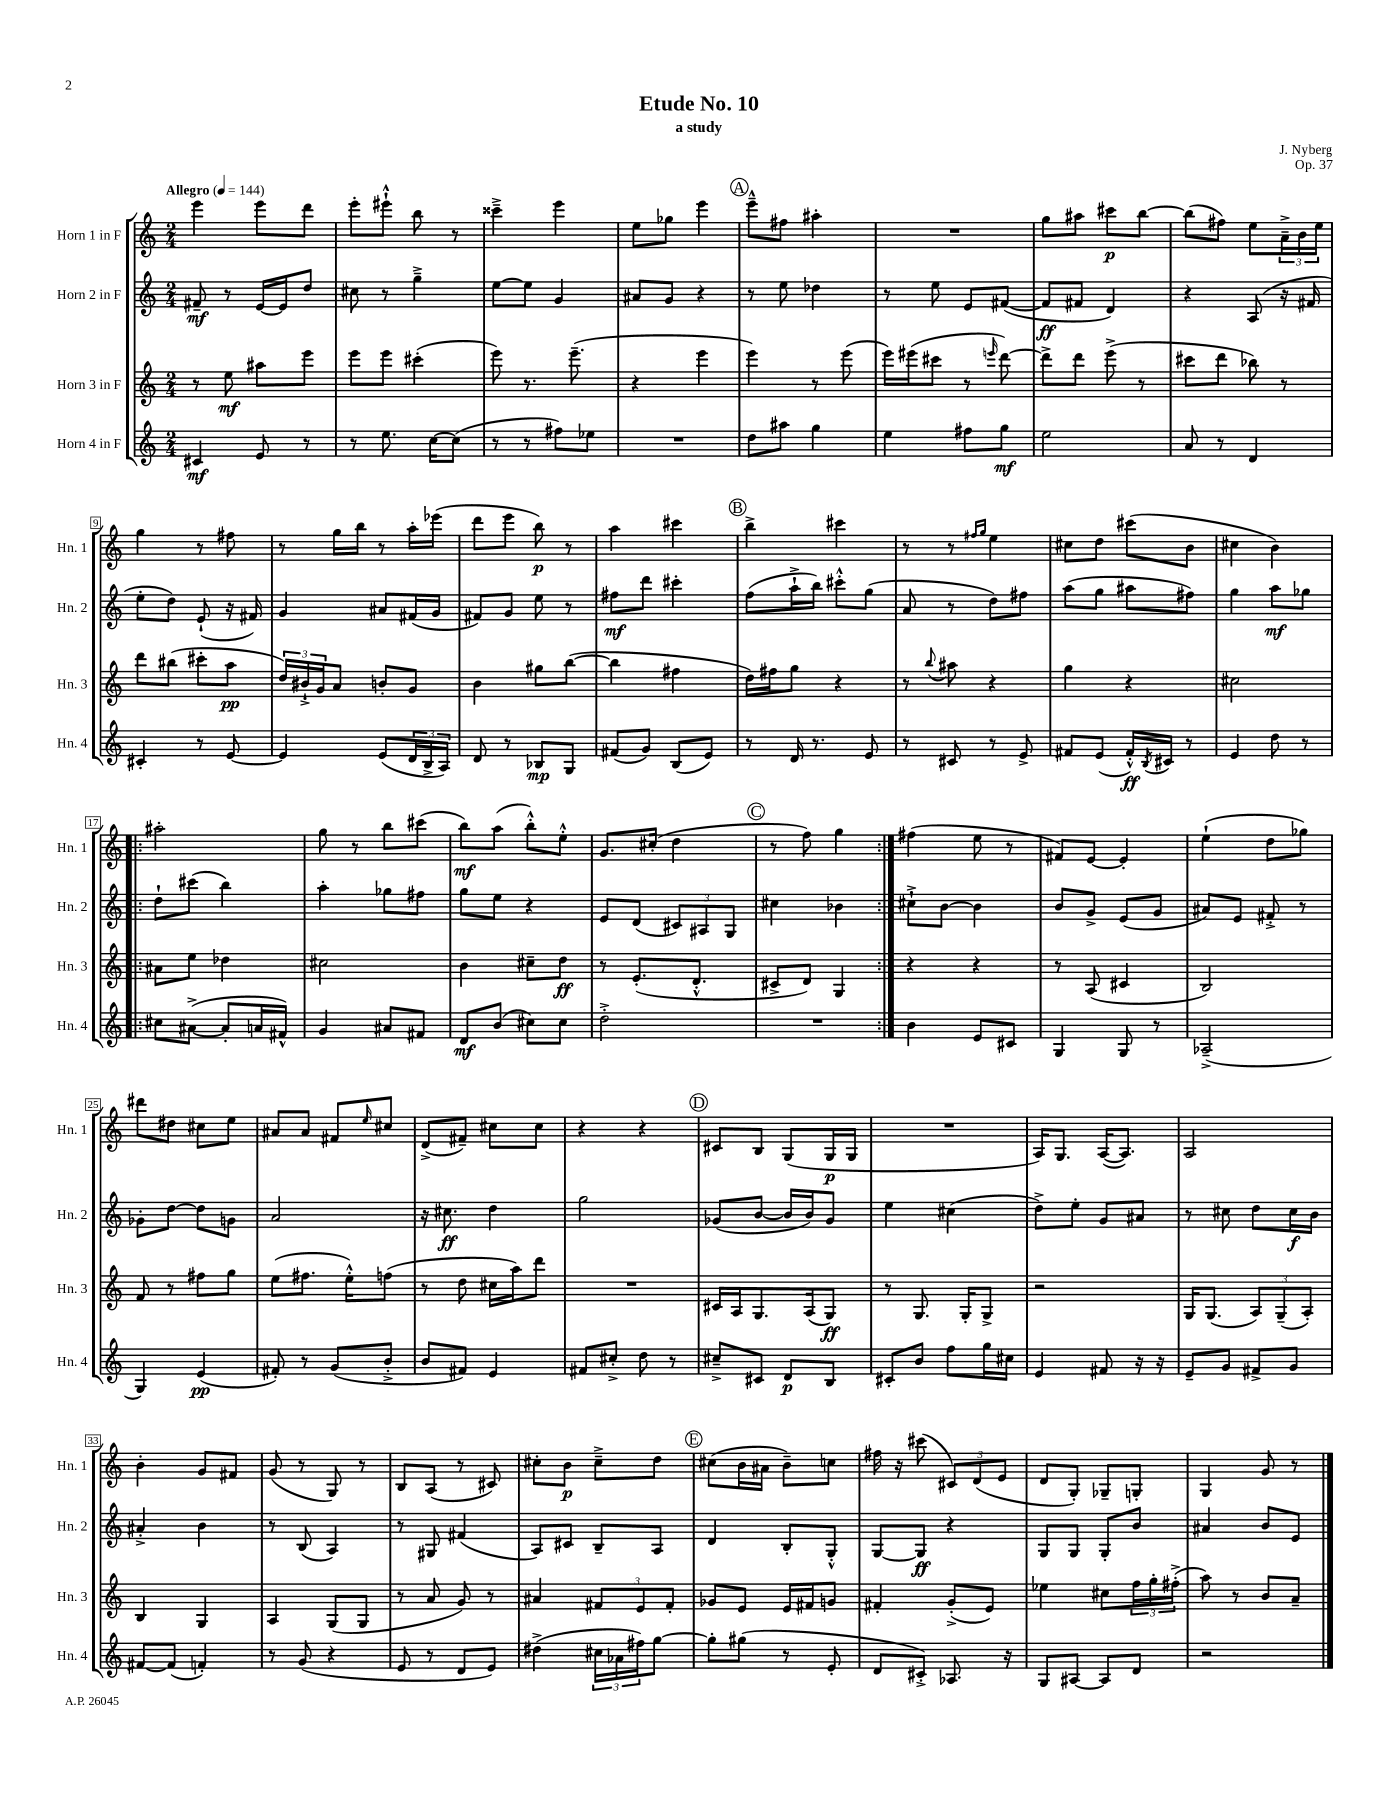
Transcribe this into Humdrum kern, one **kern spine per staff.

**kern	**dynam	**kern	**dynam	**kern	**dynam	**kern	**dynam
*part4	*part4	*part3	*part3	*part2	*part2	*part1	*part1
*staff4	*staff4	*staff3	*staff3	*staff2	*staff2	*staff1	*staff1
*I"Horn 4 in F	*	*I"Horn 3 in F	*	*I"Horn 2 in F	*	*I"Horn 1 in F	*
*I'Hn. 4	*	*I'Hn. 3	*	*I'Hn. 2	*	*I'Hn. 1	*
*clefG2	*	*clefG2	*	*clefG2	*	*clefG2	*
*k[]	*	*k[]	*	*k[]	*	*k[]	*
*M2/4	*	*M2/4	*	*M2/4	*	*M2/4	*
*MM144	*	*MM144	*	*MM144	*	*MM144	*
=1	=1	=1	=1	=1	=1	=1	=1
!	!	!	!	!	!	!LO:TX:a:B:t=Allegro	!
4c#X/	mf	8r	.	8f#X~/	mf	4eee\	.
.	.	8ee\	mf	8r	.	.	.
8e/	.	8aa#X\L	.	[16e/LL	.	8eee\L	.
.	.	.	.	16e/J]	.	.	.
8r	.	8eee\J	.	8dd/J	.	8ddd\J	.
=2	=2	=2	=2	=2	=2	=2	=2
8r	.	8eee\L	.	8cc#X\	.	8eee'\L	.
8.ee\	.	8eee\J	.	8r	.	8eee#X`^^\J	.
.	.	(4ccc#X'\	.	4gg~^\	.	8bb\	.
[16cc\KL	.	.	.	.	.	.	.
(8cc\J]	.	.	.	.	.	8r	.
=3	=3	=3	=3	=3	=3	=3	=3
8r	.	8eee\)	.	[8ee\L	.	4ccc##X~^\	.
8r	.	8.r	.	8ee\J]	.	.	.
8ff#X\L)	.	.	.	4g/	.	4eee\	.
.	.	(8.eee~\	.	.	.	.	.
8ee-X\J	.	.	.	.	.	.	.
=4	=4	=4	=4	=4	=4	=4	=4
2r	.	4r	.	8a#X/L	.	8ee\L	.
.	.	.	.	8g/J	.	8gg-X\J	.
.	.	4eee\	.	4r	.	4eee\	.
!!LO:REH:place=s1:t=A
=5	=5	=5	=5	=5	=5	=5	=5
8dd\L	.	4eee\)	.	8r	.	8eee~^^\L	.
8aa#X\J	.	.	.	8ee\	.	8ff#X\J	.
4gg\	.	8r	.	4dd-X\	.	4aa#X'\	.
.	.	(8eee\	.	.	.	.	.
=6	=6	=6	=6	=6	=6	=6	=6
4ee\	.	16eee\LL)	.	8r	.	2r	.
.	.	(16eee#X\J	.	.	.	.	.
.	.	8ccc#X\J	.	8ee\	.	.	.
8ff#X\L	.	8r	.	8e/L	.	.	.
.	.	16qqeeen/	.	.	.	.	.
8gg\J	mf	[8ddd\)	.	([8f#X/J	.	.	.
=7	=7	=7	=7	=7	=7	=7	=7
2ee\	.	8ddd^\L]	.	8f#/L]	ff	8gg\L	.
.	.	8ddd\J	.	8f#X/J	.	8aa#X\J	.
.	.	(8eee^\	.	4d/)	.	8ccc#X\L	p
.	.	8r	.	.	.	[8bb\J	.
=8	=8	=8	=8	=8	=8	=8	=8
8a/	.	8ccc#X\L	.	4r	.	(8bb\L]	.
8r	.	8ddd\J	.	.	.	8ff#X\J)	.
4d/	.	8bb-X\)	.	(8A/	.	8ee\L	.
.	.	8r	.	16r	.	24a~^\L	.
.	.	.	.	.	.	24b\	.
.	.	.	.	16f#X/	.	.	.
.	.	.	.	.	.	24ee\JJ	.
!!LO:LB:g=z
=9	=9	=9	=9	=9	=9	=9	=9
4c#X'/	.	8ddd\L	.	8ee'\L	.	4gg\	.
.	.	(8bb#X\J	.	8dd\J)	.	.	.
8r	.	8ccc#X'\L	.	(8e`/	.	8r	.
[8e/	.	8aa\J	pp	16r	.	8ff#X\	.
.	.	.	.	16f#X/)	.	.	.
=10	=10	=10	=10	=10	=10	=10	=10
4e/]	.	24dd/LL)	.	4g/	.	8r	.
.	.	24b#X`^/	.	.	.	.	.
.	.	24g/J	.	.	.	.	.
.	.	8a/J	.	.	.	16gg\LL	.
.	.	.	.	.	.	16bb\JJ	.
(8e/L	.	8bn'/L	.	8a#X/L	.	8r	.
24d/L	.	8g/J	.	(16f#X/L	.	16aa'\LL	.
24B^/	.	.	.	.	.	.	.
.	.	.	.	16g/JJ	.	(16eee-X\JJ	.
24A/JJ)	.	.	.	.	.	.	.
=11	=11	=11	=11	=11	=11	=11	=11
8d/	.	4b\	.	8f#X/L)	.	8ddd\L	.
8r	.	.	.	8g/J	.	8eee\J	.
8B-X/L	mp	8gg#X\L	.	8ee\	.	8bb\)	p
8G/J	.	([8bb\J	.	8r	.	8r	.
=12	=12	=12	=12	=12	=12	=12	=12
(8f#X/L	.	4bb\]	.	8ff#X\L	mf	4aa\	.
8g/J)	.	.	.	8ddd\J	.	.	.
(8B/L	.	4ff#X\	.	4ccc#X'\	.	4ccc#X\	.
8e/J)	.	.	.	.	.	.	.
!!LO:REH:place=s1:t=B
=13	=13	=13	=13	=13	=13	=13	=13
8r	.	16dd\LL)	.	(8ff\L	.	4bb^\	.
.	.	16ff#X\J	.	.	.	.	.
16d/	.	8gg\J	.	16aa`^\L	.	.	.
8.r	.	.	.	16bb\JJ)	.	.	.
.	.	4r	.	8ccc#X'^^\L	.	4ccc#X\	.
8e/	.	.	.	(8gg\J	.	.	.
=14	=14	=14	=14	=14	=14	=14	=14
8r	.	8r	.	8a/	.	8r	.
.	.	8qqbb/	.	.	.	.	.
8c#X/	.	8aa#X\	.	8r	.	8r	.
.	.	.	.	.	.	16qqff#X/LL	.
.	.	.	.	.	.	16qqgg/JJ	.
8r	.	4r	.	8dd\L)	.	4ee\	.
8e^/	.	.	.	8ff#X\J	.	.	.
=15	=15	=15	=15	=15	=15	=15	=15
8f#X/L	.	4gg\	.	(8aa\L	.	8cc#X\L	.
(8e/J	.	.	.	8gg\J	.	8dd\J	.
16f#'^^/LL)	ff	4r	.	8aa#X\L	.	(8ccc#X\L	.
8qB/	.	.	.	.	.	.	.
16c#X/JJ	.	.	.	.	.	.	.
8r	.	.	.	8ff#X\J)	.	8b\J	.
=16	=16	=16	=16	=16	=16	=16	=16
4e/	.	2cc#X\	.	4gg\	.	4cc#X\	.
8dd\	.	.	.	8aa\L	mf	4b\)	.
8r	.	.	.	8gg-X\J	.	.	.
!!LO:LB:g=z
=17!|:	=17!|:	=17!|:	=17!|:	=17!|:	=17!|:	=17!|:	=17!|:
8cc#X\L	.	8a#X\L	.	8dd`\L	.	2aa#X'\	.
([8a#X^\J	.	8ee\J	.	(8ccc#X\J	.	.	.
8a#'/L]	.	4dd-X\	.	4bb\)	.	.	.
16an/L	.	.	.	.	.	.	.
16f#X^^/JJ)	.	.	.	.	.	.	.
=18	=18	=18	=18	=18	=18	=18	=18
4g/	.	2cc#X\	.	4aa'\	.	8gg\	.
.	.	.	.	.	.	8r	.
8a#X/L	.	.	.	8gg-X\L	.	8bb\L	.
8f#X/J	.	.	.	8ff#X\J	.	(8ccc#X\J	.
=19	=19	=19	=19	=19	=19	=19	=19
8d/L	mf	4b\	.	8gg\L	.	8bb\L)	mf
(8b/J	.	.	.	8ee\J	.	(8aa\J	.
8cc#X\L)	.	8cc#X~\L	.	4r	.	8bb'^^\L)	.
8cc#\J	.	8dd\J	ff	.	.	8ee'^^\J	.
=20	=20	=20	=20	=20	=20	=20	=20
2dd'^\	.	8r	.	8e/L	.	8.g/L	.
.	.	(8.e'/L	.	(8d/J	.	.	.
.	.	.	.	.	.	(16cc#X'/Jk	.
.	.	.	.	12c#X/L)	.	4dd\	.
.	.	8.d'^^/J	.	.	.	.	.
.	.	.	.	12A#X/	.	.	.
.	.	.	.	12G/J	.	.	.
!!LO:REH:place=s1:t=C
=21	=21	=21	=21	=21	=21	=21	=21
2r	.	8c#X^/L	.	4cc#X\	.	8r	.
.	.	8d/J)	.	.	.	8ff\)	.
.	.	4G/	.	4b-X\	.	4gg\	.
=22:|!	=22:|!	=22:|!	=22:|!	=22:|!	=22:|!	=22:|!	=22:|!
4b\	.	4r	.	8cc#X`^\L	.	(4ff#X\	.
.	.	.	.	[8b\J	.	.	.
8e/L	.	4r	.	4b\]	.	8ee\	.
8c#X/J	.	.	.	.	.	8r	.
=23	=23	=23	=23	=23	=23	=23	=23
4G/	.	8r	.	8b/L	.	8f#X/L)	.
.	.	(8A/	.	8g^/J	.	[8e/J	.
8G/	.	4c#X/	.	(8e/L	.	4e'/]	.
8r	.	.	.	8g/J	.	.	.
=24	=24	=24	=24	=24	=24	=24	=24
(2A-X~^/	.	2B/)	.	8a#X/L)	.	(4ee`\	.
.	.	.	.	8e/J	.	.	.
.	.	.	.	8f#X'^/	.	8dd\L	.
.	.	.	.	8r	.	8gg-X\J)	.
!!LO:LB:g=z
=25	=25	=25	=25	=25	=25	=25	=25
4G/)	.	8f/	.	8g-X'\L	.	8ddd#X\L	.
.	.	8r	.	[8dd\J	.	8dd#X\J	.
(4e/	pp	8ff#X\L	.	8dd\L]	.	8cc#X\L	.
.	.	8gg\J	.	8gn\J	.	8ee\J	.
=26	=26	=26	=26	=26	=26	=26	=26
8f#X'/)	.	(8ee\L	.	2a/	.	8a#X/L	.
8r	.	8.ff#X\J	.	.	.	8a#/J	.
(8g/L	.	.	.	.	.	8f#X/L	.
.	.	16ee'^^\KL)	.	.	.	.	.
.	.	.	.	.	.	16qqee/	.
8b'^/J	.	(8ffn\J	.	.	.	8cc#X/J	.
=27	=27	=27	=27	=27	=27	=27	=27
8b/L	.	8r	.	16r	.	(8d^/L	.
.	.	.	.	8.cc#X\	ff	.	.
8f#X/J)	.	8dd\	.	.	.	8f#X~/J)	.
4e/	.	16cc#X\LL	.	4dd\	.	8cc#X\L	.
.	.	16aa\J)	.	.	.	.	.
.	.	8ddd\J	.	.	.	8cc#\J	.
=28	=28	=28	=28	=28	=28	=28	=28
8f#X/L	.	2r	.	2gg\	.	4r	.
8cc#X'^/J	.	.	.	.	.	.	.
8dd\	.	.	.	.	.	4r	.
8r	.	.	.	.	.	.	.
!!LO:REH:place=s1:t=D
=29	=29	=29	=29	=29	=29	=29	=29
8cc#X~^/L	.	16c#X/LL	.	(8g-X/L	.	8c#X/L	.
.	.	16A/J	.	.	.	.	.
8c#X/J	.	8.G/	.	[8b/J	.	8B/J	.
8d/L	p	.	.	16b/LL]	.	(8G/L	.
.	.	(16A/k	.	16b/J)	.	.	.
8B/J	.	8G/J)	ff	8g-/J	.	16G/L	p
.	.	.	.	.	.	16G/JJ	.
=30	=30	=30	=30	=30	=30	=30	=30
8c#X'/L	.	8r	.	4ee\	.	2r	.
8b/J	.	8.G/	.	.	.	.	.
8ff\L	.	.	.	(4cc#X\	.	.	.
.	.	16G'/KL	.	.	.	.	.
16gg\L	.	8G^/J	.	.	.	.	.
16cc#X\JJ	.	.	.	.	.	.	.
=31	=31	=31	=31	=31	=31	=31	=31
4e/	.	2r	.	8dd^\L)	.	16A/KL)	.
.	.	.	.	.	.	8.G/J	.
.	.	.	.	8ee'\J	.	.	.
8f#X/	.	.	.	8g/L	.	([16A/KL	.
.	.	.	.	.	.	8.A/J])	.
16r	.	.	.	8a#X/J	.	.	.
16r	.	.	.	.	.	.	.
=32	=32	=32	=32	=32	=32	=32	=32
8e~/L	.	16G/KL	.	8r	.	2A/	.
.	.	(8.G/J	.	.	.	.	.
8g/J	.	.	.	8cc#X\	.	.	.
8f#X^/L	.	12A/L)	.	8dd\L	.	.	.
.	.	(12G~/	.	.	.	.	.
8g/J	.	.	.	16cc#\L	f	.	.
.	.	12A'/J)	.	.	.	.	.
.	.	.	.	16b\JJ	.	.	.
!!LO:LB:g=z
=33	=33	=33	=33	=33	=33	=33	=33
[8f#X/L	.	4B/	.	4a#X'^/	.	4b'\	.
(8f#/J]	.	.	.	.	.	.	.
4fn'/)	.	4G/	.	4b\	.	8g/L	.
.	.	.	.	.	.	8f#X/J	.
=34	=34	=34	=34	=34	=34	=34	=34
8r	.	4A/	.	8r	.	(8g/	.
(8g/	.	.	.	(8B/	.	8r	.
4r	.	(8G/L	.	4A/)	.	8G/)	.
.	.	8G/J	.	.	.	8r	.
=35	=35	=35	=35	=35	=35	=35	=35
8e/	.	8r	.	8r	.	8B/L	.
8r	.	8a/	.	8G#X/	.	(8A/J	.
8d/L	.	8g/)	.	(4f#X/	.	8r	.
8e/J)	.	8r	.	.	.	8c#X/)	.
=36	=36	=36	=36	=36	=36	=36	=36
(4dd#X^\	.	4a#X/	.	8A/L)	.	8cc#X'\L	.
.	.	.	.	8c#X/J	.	8b\J	p
24cc#X\LL	.	12f#X/L	.	8B~/L	.	8cc#~^\L	.
24a-X\	.	.	.	.	.	.	.
24ff#X\J)	.	12e/	.	.	.	.	.
[8gg\J	.	.	.	8A/J	.	8dd\J	.
.	.	12f#'/J	.	.	.	.	.
!!LO:REH:place=s1:t=E
=37	=37	=37	=37	=37	=37	=37	=37
8gg'\L]	.	8g-X/L	.	4d/	.	(8cc#X\L	.
(8gg#X\J	.	8e/J	.	.	.	16b\L	.
.	.	.	.	.	.	16a#X\JJ	.
8r	.	16e/LL	.	8B'/L	.	8b~\L)	.
.	.	16f#X/J	.	.	.	.	.
8e'/	.	8gn/J	.	8G'^^/J	.	8ccn\J	.
=38	=38	=38	=38	=38	=38	=38	=38
8d/L	.	4f#X'/	.	[8G/L	.	16ff#X\	.
.	.	.	.	.	.	16r	.
8c#X'^/J)	.	.	.	8G/J]	ff	(8ccc#X\	.
8.A-X/	.	(8g'^/L	.	4r	.	12c#X/L)	.
.	.	.	.	.	.	(12d/	.
.	.	8e/J)	.	.	.	.	.
.	.	.	.	.	.	12e/J	.
16r	.	.	.	.	.	.	.
=39	=39	=39	=39	=39	=39	=39	=39
8G/L	.	4ee-X\	.	8G/L	.	8d/L	.
[8A#X/J	.	.	.	8G/J	.	8G'/J)	.
8A#/L]	.	8cc#X\L	.	8G'/L	.	8G-X~/L	.
8d/J	.	24ff\L	.	8b/J	.	8Gn'/J	.
.	.	24gg'\	.	.	.	.	.
.	.	(24ff#X'^\JJ	.	.	.	.	.
=40	=40	=40	=40	=40	=40	=40	=40
2r	.	8aa\)	.	4a#X/	.	4G/	.
.	.	8r	.	.	.	.	.
.	.	8b/L	.	8b/L	.	8g/	.
.	.	8a~/J	.	8e/J	.	8r	.
==	==	==	==	==	==	==	==
*-	*-	*-	*-	*-	*-	*-	*-
